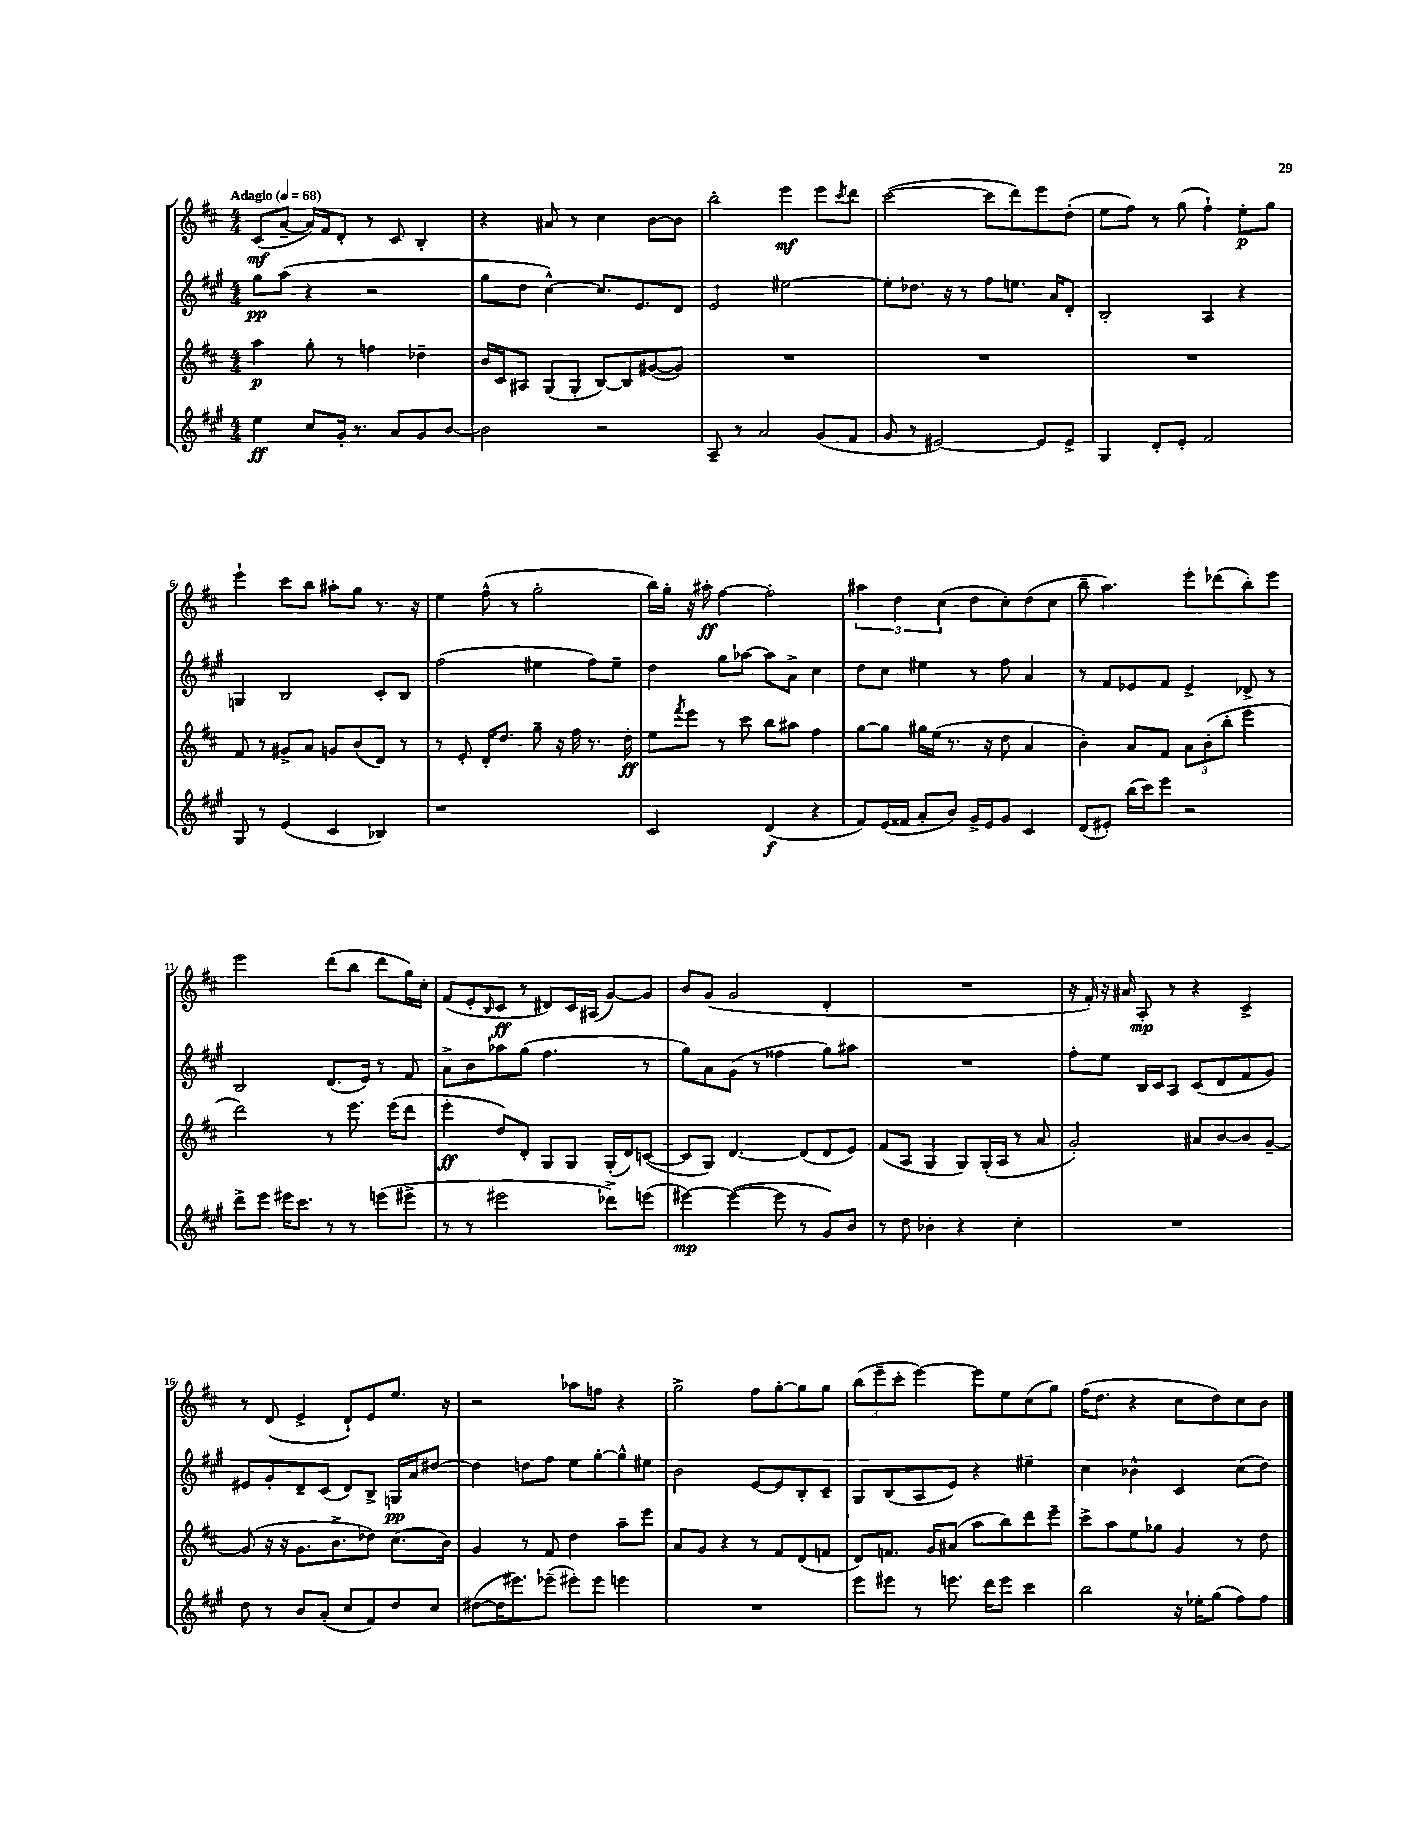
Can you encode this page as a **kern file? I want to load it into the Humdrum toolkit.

**kern	**dynam	**kern	**dynam	**kern	**dynam	**kern	**dynam
*part4	*part4	*part3	*part3	*part2	*part2	*part1	*part1
*staff4	*staff4	*staff3	*staff3	*staff2	*staff2	*staff1	*staff1
*clefG2	*	*clefG2	*	*clefG2	*	*clefG2	*
*k[f#c#g#]	*	*k[f#c#]	*	*k[f#c#g#]	*	*k[f#c#]	*
*M4/4	*	*M4/4	*	*M4/4	*	*M4/4	*
*MM68	*	*MM68	*	*MM68	*	*MM68	*
=1	=1	=1	=1	=1	=1	=1	=1
!	!	!	!	!	!	!LO:TX:a:B:t=Adagio	!
4ee\	ff	4aa\	p	8gg#\L	pp	(8c#/L	mf
.	.	.	.	(8aa\J	.	[8a~/J	.
8cc#/L	.	8gg'\	.	4r	.	16a/LL])	.
.	.	.	.	.	.	16f#/J	.
16g#'/Jk	.	8r	.	.	.	8d'/J	.
8.r	.	.	.	.	.	.	.
.	.	4ffn\	.	2r	.	8r	.
8a/L	.	.	.	.	.	8c#/	.
8g#/	.	4dd-X~\	.	.	.	4B'/	.
[8b/J	.	.	.	.	.	.	.
=2	=2	=2	=2	=2	=2	=2	=2
2b\]	.	16b/LL	.	8gg#\L	.	4r	.
.	.	16c#/J	.	.	.	.	.
.	.	8A#X/J	.	8dd\J	.	.	.
.	.	(8G/L	.	[4cc#^^\)	.	8a#X/	.
.	.	8G'/J	.	.	.	8r	.
2r	.	[8B/L)	.	8.cc#/L]	.	4cc#\	.
.	.	8B/]	.	.	.	.	.
.	.	.	.	8.e/	.	.	.
.	.	([8g#X/	.	.	.	[8b\L	.
.	.	8g#/J])	.	8d/J	.	8b\J]	.
=3	=3	=3	=3	=3	=3	=3	=3
8A~/	.	1r	.	2e/	.	2bb'\	.
8r	.	.	.	.	.	.	.
2a/	.	.	.	.	.	.	.
.	.	.	.	[2ee#X\	.	4eee\	mf
(8g#/L	.	.	.	.	.	8eee\L	.
.	.	.	.	.	.	8qccc#/	.
8f#/J	.	.	.	.	.	8ddd\J	.
=4	=4	=4	=4	=4	=4	=4	=4
8g#/	.	1r	.	8ee#'\L]	.	([2ccc#\	.
8r	.	.	.	8.dd-X\J	.	.	.
[2e#X/)	.	.	.	.	.	.	.
.	.	.	.	16r	.	.	.
.	.	.	.	8r	.	.	.
.	.	.	.	8ff#\L	.	8ccc#\L]	.
.	.	.	.	8.een\J	.	8ddd\)	.
8e#/L]	.	.	.	.	.	8eee\	.
.	.	.	.	16a/KL	.	.	.
8e#^/J	.	.	.	8d'/J	.	(8dd'\J	.
=5	=5	=5	=5	=5	=5	=5	=5
4G#/	.	1r	.	2B'/	.	8ee\L	.
.	.	.	.	.	.	8ff#\J)	.
8d'/L	.	.	.	.	.	8r	.
8e'/J	.	.	.	.	.	(8gg\	.
2f#/	.	.	.	4A/	.	4ff#`\)	.
.	.	.	.	4r	.	8ee'\L	p
.	.	.	.	.	.	8gg\J	.
!!LO:LB:g=z
=6	=6	=6	=6	=6	=6	=6	=6
8G#/	.	8f#/	.	4Gn/	.	4eee`\	.
8r	.	8r	.	.	.	.	.
(4e/	.	8g#X^/L	.	2B/	.	8ccc#\L	.
.	.	8a/J	.	.	.	8bb\J	.
4c#/	.	8gn/L	.	.	.	8aa#X'\L	.
.	.	(8b/	.	.	.	8gg\J	.
4B-X/)	.	8d/J)	.	8c#'/L	.	8.r	.
.	.	8r	.	8B/J	.	.	.
.	.	.	.	.	.	16r	.
=7	=7	=7	=7	=7	=7	=7	=7
1r	.	8r	.	(2ff#\	.	4ee\	.
.	.	8e'/	.	.	.	.	.
.	.	16d'/KL	.	.	.	(8ff#^^\	.
.	.	8.dd/J	.	.	.	.	.
.	.	.	.	.	.	8r	.
.	.	8gg~\	.	4ee#X\	.	2gg'\	.
.	.	16r	.	.	.	.	.
.	.	16ff#\	.	.	.	.	.
.	.	8.r	.	8ff#\L)	.	.	.
.	.	.	.	8ee#~\J	.	.	.
.	.	16dd'\	ff	.	.	.	.
=8	=8	=8	=8	=8	=8	=8	=8
2c#/	.	8ee\L	.	4dd\	.	16bb\LL)	.
.	.	.	.	.	.	16gg'\JJ	.
.	.	8qfff#/	.	.	.	.	.
.	.	8eee\J	.	.	.	16r	.
.	.	.	.	.	.	16aa#X'\	ff
.	.	8r	.	8gg#\L	.	[4ff#\	.
.	.	8ccc#\	.	[8aa-X\J	.	.	.
(4d/	f	8bb\L	.	8aa-\L]	.	2ff#'\]	.
.	.	8aa#X\J	.	8a^\J	.	.	.
4r	.	4ff#\	.	4cc#\	.	.	.
=9	=9	=9	=9	=9	=9	=9	=9
8f#/L)	.	[8gg\L	.	8dd\L	.	6aa#X\	.
(16e/L	.	8gg\J]	.	8cc#\J	.	.	.
.	.	.	.	.	.	6dd\	.
16f##X/JJ	.	.	.	.	.	.	.
8a'/L	.	16gg#X\LL	.	4ee#X\	.	.	.
.	.	(16ee\JJ	.	.	.	.	.
.	.	.	.	.	.	(6cc#\	.
8b/J)	.	8.r	.	.	.	.	.
16g#^/LL	.	.	.	8r	.	8dd\L	.
16e/J	.	16r	.	.	.	.	.
8g#/J	.	8dd\	.	8ff#\	.	8cc#'\)	.
4c#/	.	4a/	.	4a/	.	(8dd\	.
.	.	.	.	.	.	8cc#\J	.
=10	=10	=10	=10	=10	=10	=10	=10
(8d/L	.	4b'\)	.	8r	.	8bb~\	.
8e#X'/J)	.	.	.	8f#/L	.	4.aa\)	.
(16bb\LL	.	8a/L	.	8e-X/	.	.	.
16ccc#\J)	.	.	.	.	.	.	.
8eee\J	.	8f#/J	.	8f#/J	.	.	.
2r	.	12a\L	.	4e-^/	.	8eee'\L	.
.	.	(12b'\	.	.	.	.	.
.	.	.	.	.	.	(8ddd-X\	.
.	.	12bb'\J	.	.	.	.	.
.	.	4eee\	.	8d-X^/	.	8bb'\)	.
.	.	.	.	8r	.	8eee\J	.
!!LO:LB:g=z
=11	=11	=11	=11	=11	=11	=11	=11
8ddd^\L	.	2ddd\)	.	2B/	.	2eee\	.
8eee\J	.	.	.	.	.	.	.
16eee#X\KL	.	.	.	.	.	.	.
8.ccc#\J	.	.	.	.	.	.	.
8r	.	8r	.	(8.d/L	.	(8ddd\L	.
8r	.	8.eee\	.	.	.	8bb\J	.
.	.	.	.	16e/Jk)	.	.	.
(8eeen\L	.	.	.	8r	.	8ddd\L	.
.	.	(16eee\KL	.	.	.	.	.
8eee#X^\J	.	8ddd\J	.	8f#/	.	16gg\L)	.
.	.	.	.	.	.	16cc#'\JJ	.
=12	=12	=12	=12	=12	=12	=12	=12
8r	.	4eee'\	ff	8a^\L	.	(8f#/L	.
8r	.	.	.	8b\	.	8e'/	.
.	.	.	.	.	.	16qqB/	.
2eee#X\	.	8dd/L)	.	8aa-X\	.	8c#/J	ff
.	.	8d'/J	.	(8gg#\J	.	8r	.
.	.	8G/L	.	4.ff#\	.	8d#X/L)	.
.	.	8G/J	.	.	.	16c#/L	.
.	.	.	.	.	.	(16A#X/JJ	.
8ddd-X^\L)	.	(16G'/LL	.	.	.	[8g/L)	.
.	.	16d/J)	.	.	.	.	.
(8eeen\J	.	([8cn/J	.	8r	.	8g/J]	.
=13	=13	=13	=13	=13	=13	=13	=13
[4eee#X\)	mp	8c/L]	.	8gg#\L)	.	8b/L	.
.	.	8G/J)	.	8a\	.	(8g/J	.
(4eee#\_	.	[4.d/	.	(8g#\J	.	2g/	.
.	.	.	.	8r	.	.	.
8eee#\]	.	.	.	4ff##X\	.	.	.
8r	.	(8d/L]	.	.	.	.	.
8g#/L)	.	8d/	.	8gg#\L)	.	4d'/	.
8b/J	.	8e/J)	.	8aa#X\J	.	.	.
=14	=14	=14	=14	=14	=14	=14	=14
8r	.	(8f#/L	.	1r	.	1r	.
8dd\	.	8A/J	.	.	.	.	.
4b-X'\	.	4G/	.	.	.	.	.
4r	.	8G/L)	.	.	.	.	.
.	.	(16G'/L	.	.	.	.	.
.	.	16A/JJ	.	.	.	.	.
4cc#'\	.	8r	.	.	.	.	.
.	.	8a/	.	.	.	.	.
=15	=15	=15	=15	=15	=15	=15	=15
1r	.	2g'/)	.	8ff#'\L	.	16r	.
.	.	.	.	.	.	16f#'/)	.
.	.	.	.	8ee\J	.	16r	.
.	.	.	.	.	.	16a#X/	.
.	.	.	.	16B/LL	.	8A'/	mp
.	.	.	.	16c#/J	.	.	.
.	.	.	.	8A/J	.	8r	.
.	.	8a#X/L	.	(8c#/L	.	4r	.
.	.	[8b/	.	8d/	.	.	.
.	.	8b/]	.	8f#/	.	4c#^/	.
.	.	[8g~/J	.	8g#/J)	.	.	.
!!LO:LB:g=z
=16	=16	=16	=16	=16	=16	=16	=16
8dd\	.	(8g/]	.	8e#X/L	.	8r	.
8r	.	16r	.	8g#'/	.	(8d/	.
.	.	16r	.	.	.	.	.
8b/L	.	8.g\L	.	8d~/	.	4e^/	.
(8a'/J	.	.	.	(8c#/J	.	.	.
.	.	8.b^\	.	.	.	.	.
8cc#/L	.	.	.	8d/L)	.	8d`/L)	.
8f#/)	.	8dd-X\J)	.	8B^/J	.	8e/	.
8dd/	.	(8.cc#\L	.	16Gn/LL	pp	8.ee/J	.
.	.	.	.	16a/J	.	.	.
8cc#/J	.	.	.	[8dd#X/J	.	.	.
.	.	16b\Jk)	.	.	.	16r	.
=17	=17	=17	=17	=17	=17	=17	=17
([8dd#X\L	.	4g/	.	4dd#\]	.	2r	.
16dd#\K]	.	.	.	.	.	.	.
8.eee#X\)	.	.	.	.	.	.	.
.	.	8r	.	8ddn\L	.	.	.
(8eee-X~\J	.	8f#/	.	8ff#\J	.	.	.
8eee#X'\L)	.	4dd\	.	8ee\L	.	8aa-X\L	.
8eee#\J	.	.	.	[8gg#'\	.	8ffn\J	.
4eeen\	.	8aa~\L	.	8gg#^^\]	.	4r	.
.	.	8eee\J	.	8ee#X\J	.	.	.
=18	=18	=18	=18	=18	=18	=18	=18
1r	.	8a/L	.	2b\	.	2gg^\	.
.	.	8g/J	.	.	.	.	.
.	.	4r	.	.	.	.	.
.	.	8r	.	[8e/L	.	8ff#\L	.
.	.	8f#/L	.	8e/]	.	[8gg'\	.
.	.	(8d/	.	8B'/	.	8gg\]	.
.	.	8fn/J	.	8c#~/J	.	8gg\J	.
=19	=19	=19	=19	=19	=19	=19	=19
8eee\L	.	8d/L)	.	8G#/L	.	(12bb\L	.
.	.	.	.	.	.	12eee~\	.
8eee#X\J	.	8.fn/J	.	(8B/	.	.	.
.	.	.	.	.	.	12ccc#'\J	.
8r	.	.	.	8A/	.	[4eee\)	.
.	.	16g/KL	.	.	.	.	.
8.eeen\	.	(8a#X/J	.	8e/J)	.	.	.
.	.	8aa\L	.	4r	.	8eee\L]	.
16ddd\KL	.	.	.	.	.	.	.
8eee\J	.	8bb\)	.	.	.	8ee\	.
4ccc#\	.	8ddd\	.	4ee#X~\	.	(8cc#\	.
.	.	8eee~\J	.	.	.	8gg\J)	.
=20	=20	=20	=20	=20	=20	=20	=20
2bb\	.	8ccc#^\L	.	4cc#\	.	(16ff#\KL	.
.	.	.	.	.	.	8.dd\J	.
.	.	8aa\	.	.	.	.	.
.	.	8ee\	.	4b-X^^\	.	4r	.
.	.	8gg-X\J	.	.	.	.	.
16r	.	4g/	.	4c#/	.	8cc#\L	.
16ee-X'\KL	.	.	.	.	.	.	.
(8gg#\J	.	.	.	.	.	8dd\)	.
8ff#\L)	.	8r	.	(8cc#\L	.	8cc#\	.
8ff#\J	.	8dd\	.	8dd\J)	.	8b\J	.
==	==	==	==	==	==	==	==
*-	*-	*-	*-	*-	*-	*-	*-
